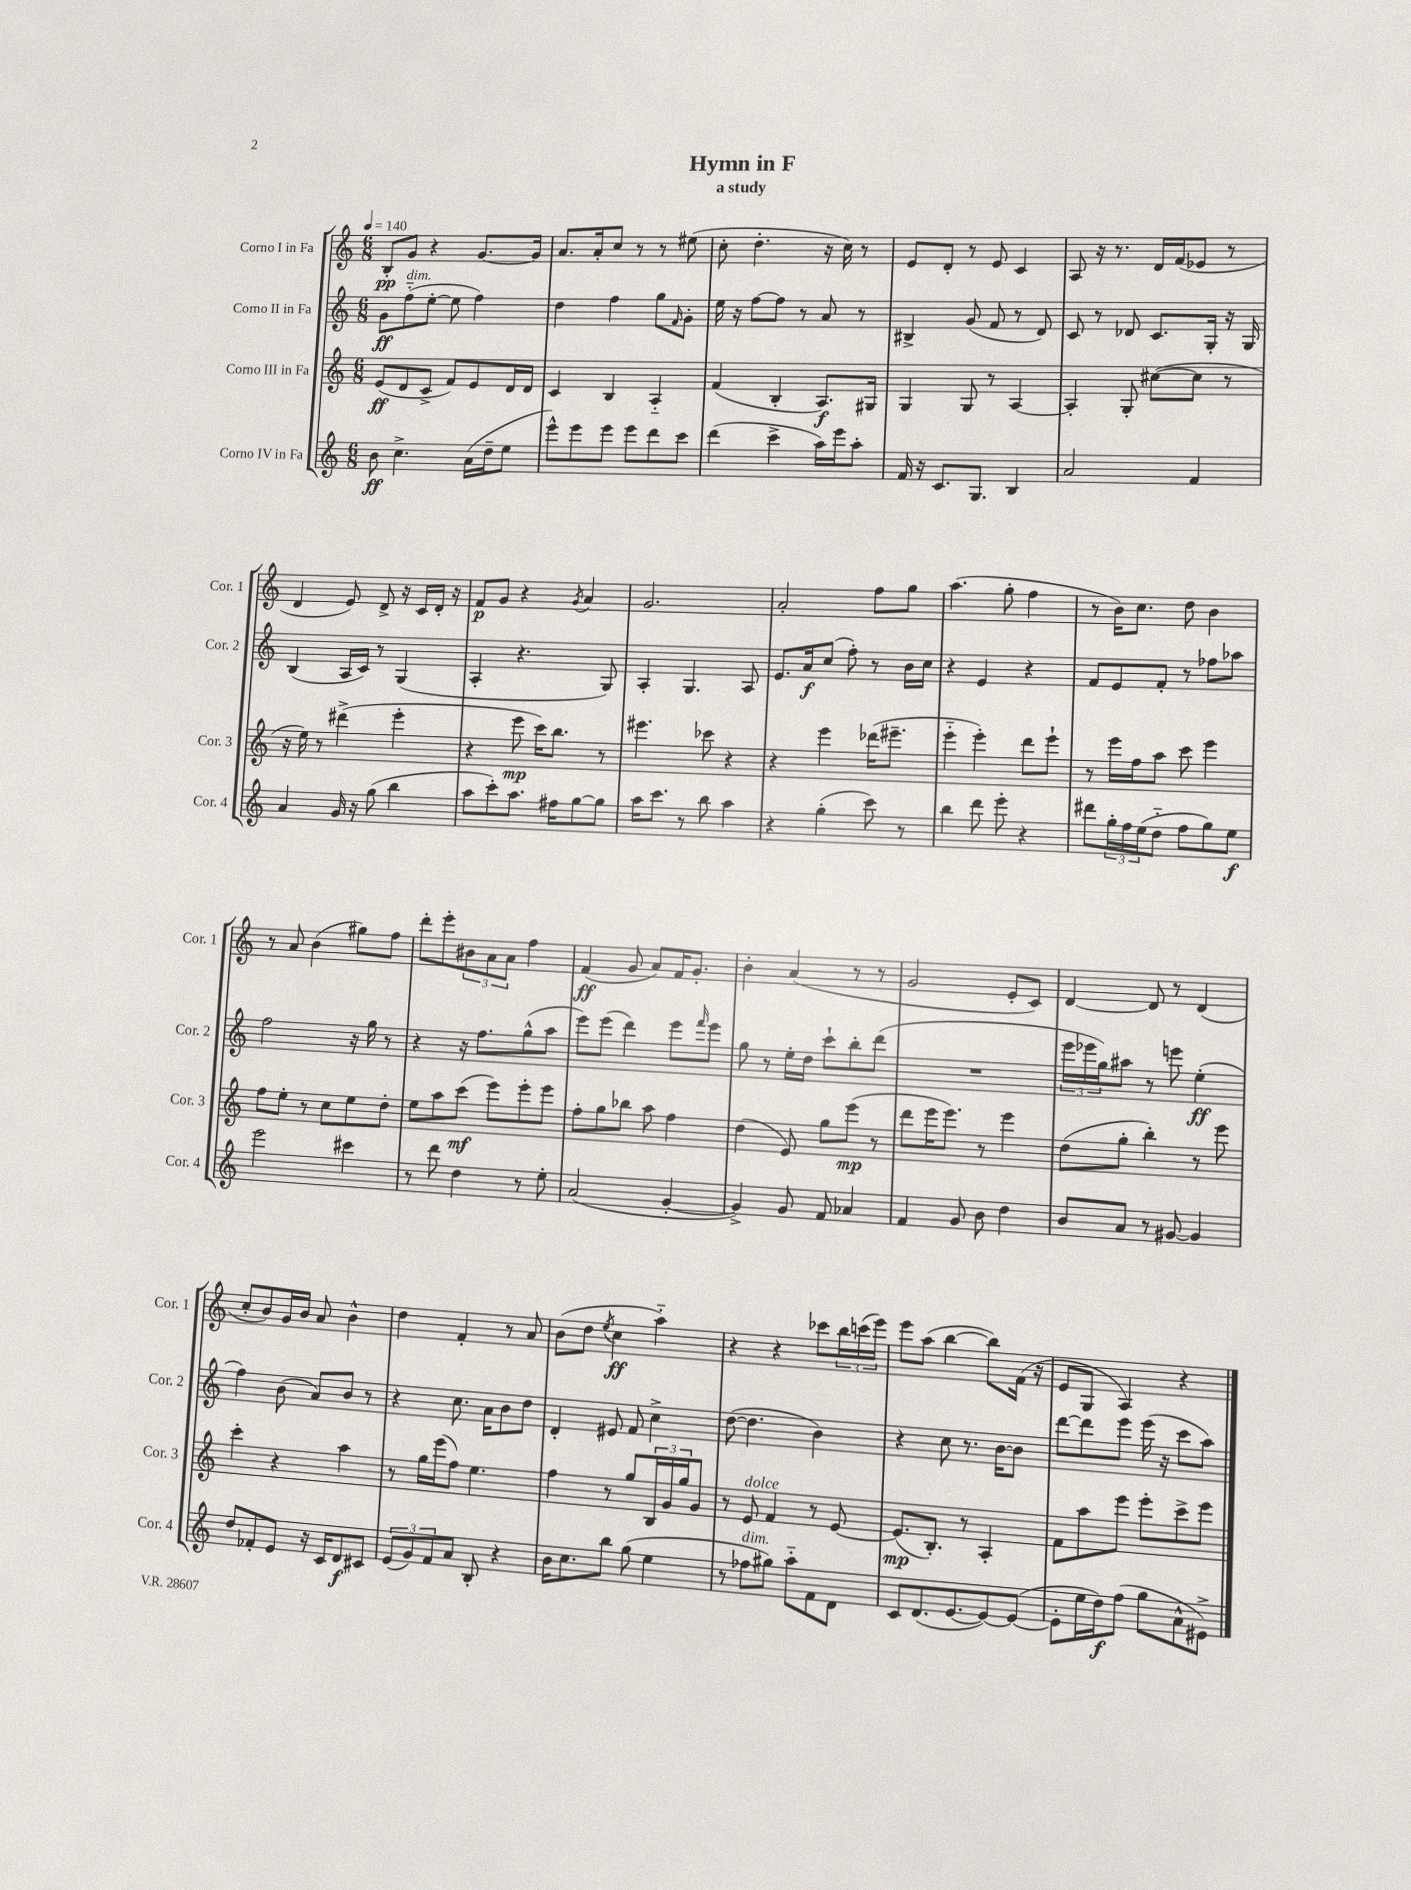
\header { title = "Hymn in F" subtitle = "a study" }
<<
\new StaffGroup <<
\new Staff = "s0" \with { instrumentName = "Corno I in Fa" shortInstrumentName = "Cor. 1" } {
    \clef treble \key c \major \numericTimeSignature \time 6/8 \tempo 4 = 140
    b8-.\pp g'8 r4 g'8.~ g'16 |
    a'8. a'16-. c''8 r8 r8 eis''8( |
    c''8-. d''4.-. r16 c''16) r8 |
    e'8 d'8-. r8 e'8 c'4 |
    a8 r16 r8. d'16 f'16( ees'8 r8 |
    d'4 e'8) d'8-> r16 c'16 d'16-. r16 |
    f'8\p g'8 r4 \acciaccatura { g'8 } a'4 |
    g'2. |
    a'2-. f''8 g''8 |
    a''4.( g''8-. f''4 |
    r8 b'16) c''8. d''8 b'4 |
    r8 a'8 b'4( gis''8) f''8 |
    d'''8-. e'''8-. \tuplet 3/2 { bis'8 a'8 a'8 } f''4 |
    f'4\ff( g'8 a'8) f'16 g'8.-. |
    b'4-. a'4( r8 r8 |
    g'2 e'8-. c'8) |
    d'4~ d'8 r8 d'4( |
    c''8-. b'8) g'16 b'16 a'8 b'4-^ |
    d''4 f'4-. r8 a'8 |
    b'8( d''8 \acciaccatura { e''8 } c''4\ff a''4-_) |
    r4 r4 ces'''8 \tuplet 3/2 { b''16 c'''16( e'''16) } |
    e'''8 a''8( b''4~ b''8) f'16( r16 |
    e'8 g8 a4) r4 \bar "|." |
}
\new Staff = "s1" \with { instrumentName = "Corno II in Fa" shortInstrumentName = "Cor. 2" } {
    \clef treble \key c \major \numericTimeSignature \time 6/8
    g'8\ff f''8-_^\markup { \italic "dim." }( e''8~-. e''8 f''4) |
    d''4 f''4 g''8 \grace { f'16 } g'8-. |
    e''16 r16 f''8~ f''8 r8 a'8 r8 |
    bis4-> g'8( f'8 r8 d'8) |
    c'8 r8 des'8 c'8. g16-. r16 g16 |
    b4( a16 c'16) r8 g4( |
    a4-. r4. g8) |
    a4-. g4. a8 |
    e'8. a'16\f c''8( f''8-.) r8 b'16 c''16 |
    r4 e'4 r4 |
    f'8 e'8 f'8-. r8 fes''8 aes''8 |
    f''2 r16 g''16 r8 |
    r4 r16 f''8. g''8-^( a''8 |
    e'''8) e'''8( d'''4) e'''8 \grace { f'''16 } e'''8 |
    g''8 r8 e''16-. d''16 c'''8-! b''8-. d'''8( |
    R2. |
    \tuplet 3/2 { e'''16 ees'''16 g''16) } ais''8 r8 e'''8 e''4-.\ff( |
    f''4) b'8( a'8) b'8 r8 |
    r4 c''8. a'16 b'8 d''8 |
    d'4-. eis'8 f'8 c''4-> |
    d''8~( d''4. b'4) |
    r4 c''8 r8. b'16~ b'8 |
    d'''8~ d'''8 e'''8 e'''16( r16 c'''8 a''8) \bar "|." |
}
\new Staff = "s2" \with { instrumentName = "Corno III in Fa" shortInstrumentName = "Cor. 3" } {
    \clef treble \key c \major \numericTimeSignature \time 6/8
    e'8\ff( d'8 c'8-> f'8) e'8 d'16 d'16 |
    c'4 b4 a4-_ |
    f'4( b4-. a8.\f) gis16 |
    g4 g8 r8 a4~ |
    a4-. g8-. cis''8~( cis''8 r8 |
    r16 e''16) r8 dis'''4->( e'''4-. |
    r4 e'''8\mp c'''16) b''8. r8 |
    eis'''4. ces'''8 r4 |
    r4 e'''4 des'''16( eis'''8.-- |
    e'''4-_ e'''4-.) d'''8 e'''8-! |
    r8 e'''16 f''16 a''8 c'''8 e'''4 |
    f''8 e''8-. r8 c''8 e''8 d''8-. |
    e''8 a''8 c'''8\mf( e'''8) e'''8-. e'''8 |
    f''8-. g''8 bes''8 a''8 f''4 |
    d''4( e'8) g''8 e'''8\mp( r8 |
    d'''8 e'''16 e'''8.) r8 e'''4 |
    d''8( g''8-. b''4-.) r8 e'''8 |
    c'''4-. r4 a''4 |
    r8 g''16 e'''16( f''8) e''4. |
    f''4 r8 g''8 \tuplet 3/2 { b16 g'16 g''16 } g'8 |
    r8 e'8^\markup { \italic "dolce" } f'4 r8 e'8~ |
    e'8.\mp( b8.-.) r8 a4-. |
    f'8 a''8 e'''8 e'''8-. c'''8-> e'''8 \bar "|." |
}
\new Staff = "s3" \with { instrumentName = "Corno IV in Fa" shortInstrumentName = "Cor. 4" } {
    \clef treble \key c \major \numericTimeSignature \time 6/8
    b'8\ff c''4.-> a'16( d''16-- e''8 |
    e'''8-^) e'''8 e'''8 e'''8 d'''8 c'''8 |
    d'''4( c'''4-> a''16) e'''16 a''8-. |
    f'16 r16 c'8. g8. b4 |
    a'2 f'4 |
    a'4 g'16 r16 g''8( b''4 |
    a''8 c'''8-.) a''8. fis''16 g''8~ g''8 |
    a''16 c'''8. r8 b''8 a''4 |
    r4 g''4-.( c'''8) r8 |
    b''4 d'''8 e'''8-. r4 |
    dis'''8 \tuplet 3/2 { g''16-. f''16 e''16( } d''8-_ f''8 g''8) e''8\f |
    e'''2 cis'''4 |
    r8 d'''8 d''4 r8 e''8-. |
    a'2( g'4~-. |
    g'4->) g'8 f'8 aes'4 |
    f'4 g'8 b'8 d''4 |
    b'8 a'8 r8 gis'8~ gis'4 |
    d''8 fes'8-. e'8 r16 c'16 d'8\f cis'8 |
    \tuplet 3/2 { e'8( g'8) f'8 } a'8 b8-. r4 |
    b'16 c''8. b''8 g''8( e''4 |
    r8 fes''8^\markup { \italic "dim." } gis''8) a''8-_ f'8 d'8 |
    c'8 d'8.( e'8.~ e'8~) e'8~( |
    e'8-. e''16 d''16\f) f''8( g''8 a'8-^ eis'8->) \bar "|." |
}
>>
>>
\layout { \context { \Score \remove "Bar_number_engraver" } }
